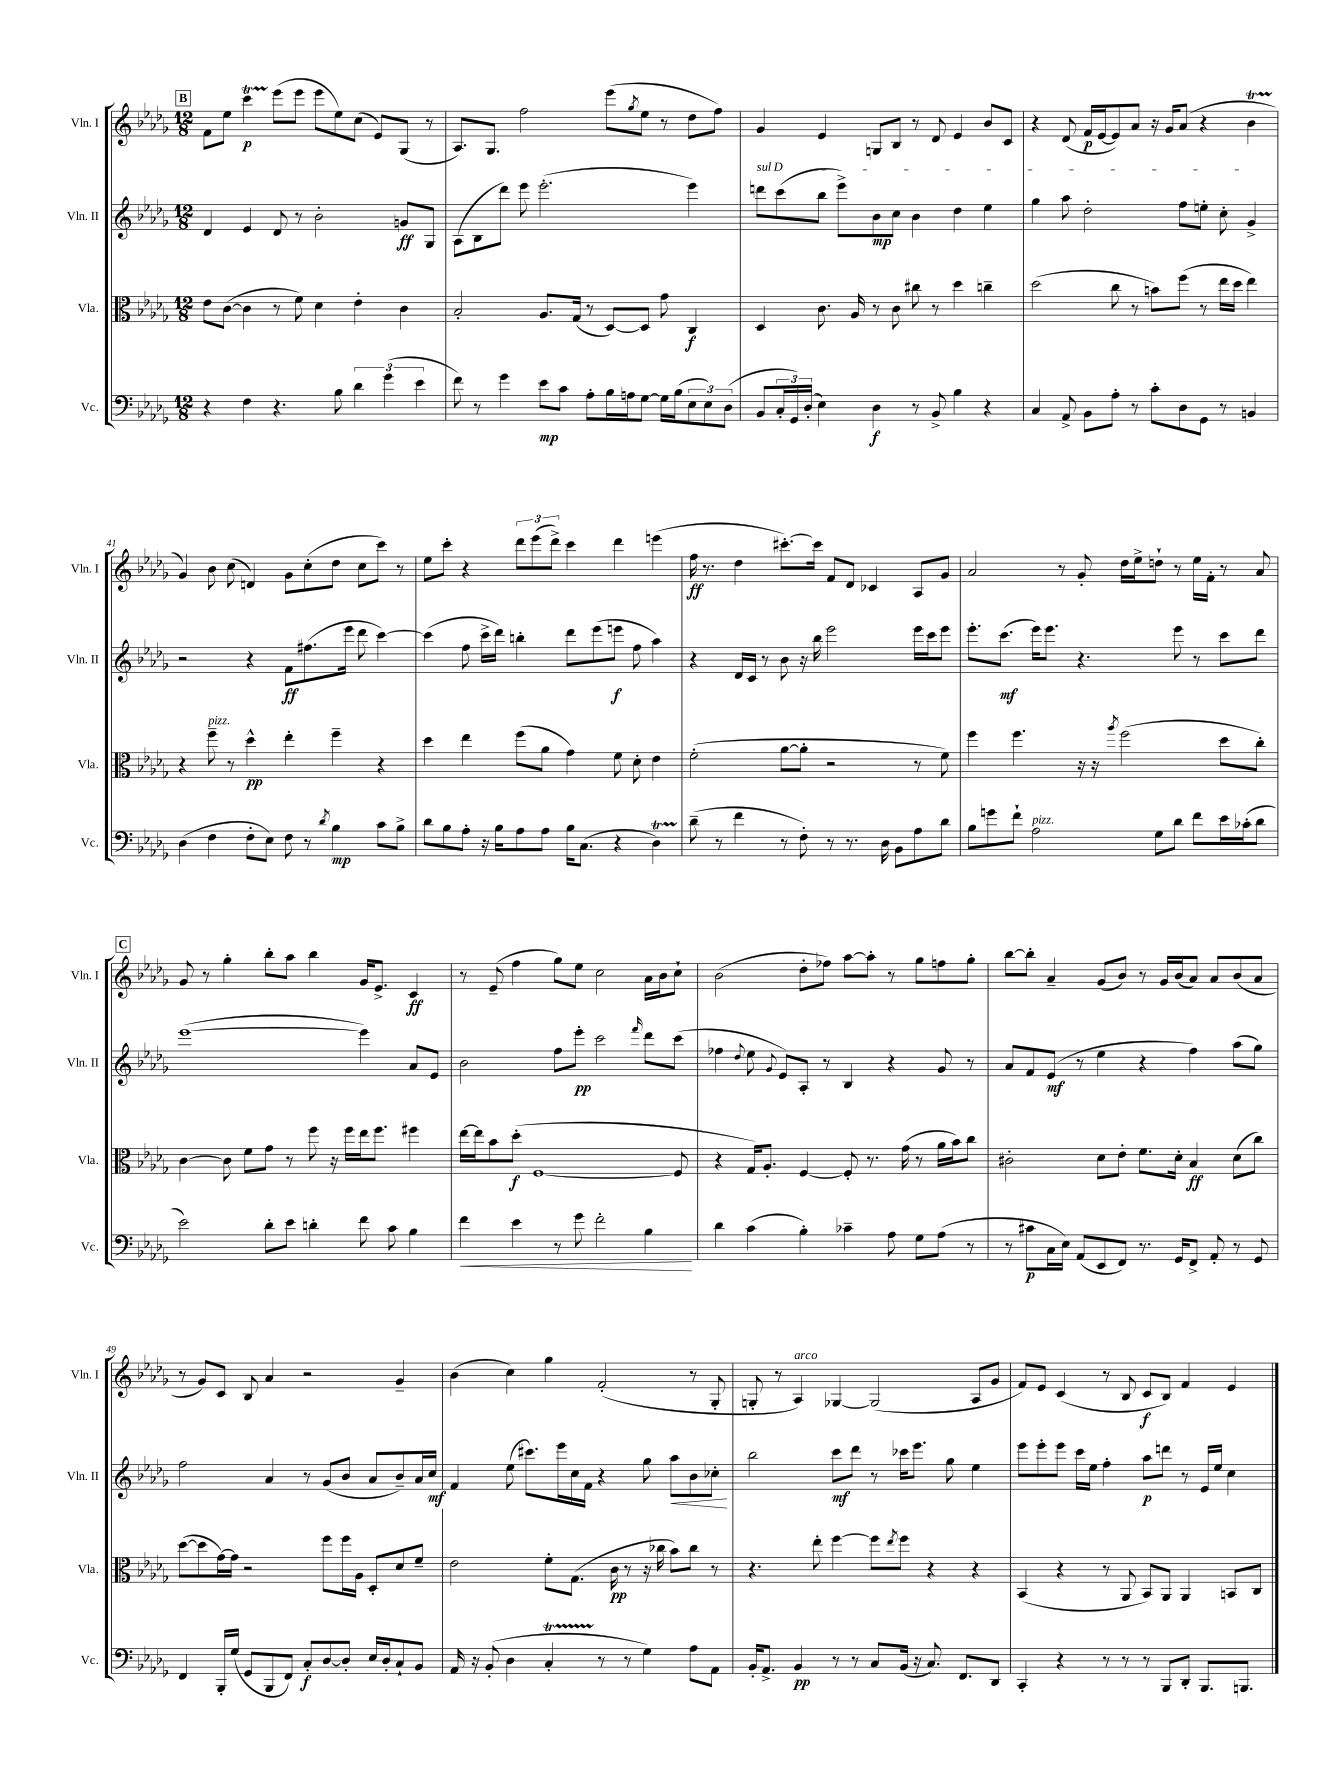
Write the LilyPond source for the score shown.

<<
\new StaffGroup <<
\new Staff = "s0" \with { instrumentName = "Vln. I" shortInstrumentName = "Vln. I" } {
    \clef treble \key des \major \numericTimeSignature \time 12/8
    \mark \markup { \box "B" } f'8 ees''8 c'''4\startTrillSpan\p ees'''8\stopTrillSpan( ees'''8 ees'''8 ees''8) c''8( ees'8) ges8( r8 |
    aes8.) ges8. f''2 ees'''8( \acciaccatura { ges''8 } ees''8 r8 des''8 f''8) |
    ges'4 ees'4 g8 bes8 r8 des'8 ees'4 bes'8 c'8 |
    r4 des'8( f'16\p ees'16~ ees'8) aes'8 r16 ges'16 aes'8( r4 bes'4\startTrillSpan |
    ges'4\stopTrillSpan) bes'8 c''8( d'4) ges'8 c''8-.( des''8 c''8 c'''8) r8 |
    ees''8 c'''8-. r4 \tuplet 3/2 { des'''8 ees'''8( des'''8->) } c'''4 des'''4 e'''4( |
    f''16\ff r8. des''4 cis'''8.~-.) cis'''16 f'8 des'8 ces'4 aes8 ges'8 |
    aes'2 r8 ges'8-. des''16 ees''16-> d''8-! r8 ees''16 f'16-. r8 aes'8 |
    \mark \markup { \box "C" } ges'8 r8 ges''4-. bes''8-. aes''8 bes''4 ges'16 ees'8.-> c'4\ff |
    r8 ees'8--( f''4 ges''8) ees''8 c''2 aes'16 bes'16 c''8-! |
    bes'2( des''8-. fes''8) aes''8~ aes''8-. r8 ges''8 f''8 ges''8-. |
    bes''8~ bes''8-. aes'4-- ges'8( bes'8) r8 ges'16 bes'16( aes'8) aes'8 bes'8( aes'8 |
    r8 ges'8) c'8 bes8 aes'4 r2 ges'4-- |
    bes'4( c''4) ges''4 f'2-.( r8 ges8-. |
    g8-. r8 aes4^\markup { \italic "arco" }) ges4~ ges2( aes8 ges'8 |
    f'8) ees'8 c'4( r8 bes8 c'8\f bes8) f'4 ees'4 \bar "|." |
}
\new Staff = "s1" \with { instrumentName = "Vln. II" shortInstrumentName = "Vln. II" } {
    \clef treble \key des \major \numericTimeSignature \time 12/8
    \mark \markup { \box "B" } des'4 ees'4 des'8 r8 bes'2-. g'8\ff ges8 |
    aes8( bes8 des'''8) ees'''8 ees'''2.-.( ees'''4) |
    \once \override TextSpanner.bound-details.left.text = \markup { \italic "sul D" } d'''8\startTextSpan c'''8( bes''8 ees'''8->) bes'8\mp c''8 bes'4 des''4 ees''4 |
    ges''4 aes''8 des''2-. f''8 e''8-. c''8-. ges'4->\stopTextSpan |
    r2 r4 f'8\ff fis''8.( ees'''16 des'''8 c'''4~) |
    c'''4( f''8 c'''16-> des'''16) b''4-. des'''8 ees'''8( e'''8\f f''8 aes''4) |
    r4 des'16 c'16 r8 bes'8 r16 bes''16 ees'''2 ees'''16 c'''16 ees'''8 |
    ees'''8.-. c'''8.\mf( ees'''16) ees'''8. r4. ees'''8 r8 c'''8 des'''8 |
    \mark \markup { \box "C" } ees'''1~( ees'''4) aes'8 ees'8 |
    bes'2 f''8 ees'''8-.\pp c'''2 \grace { f'''16 } des'''8 c'''8( |
    fes''4 \appoggiatura { des''8 } ees''8 \appoggiatura { ges'8 } ees'8) aes8-. r8 bes4 r4 ges'8 r8 |
    aes'8 f'8 ees'8\mf( r8 ees''4 r4 f''4) aes''8( ges''8) |
    f''2 aes'4 r8 ges'8( bes'8 aes'8 bes'8--) aes'16 c''16\mf |
    f'4 ees''8( cis'''8.) ees'''16 c''16 f'16 r4 ges''8 aes''8\< bes'8 ces''8-.\! |
    bes''2 c'''8\mf des'''8 r8 ces'''16 ees'''8. ges''8 ees''4 |
    ees'''8 ees'''8-. ees'''8 c'''16 ees''16 f''4-. aes''8\p d'''8 r8 ees'16 ees''16 c''4 \bar "|." |
}
\new Staff = "s2" \with { instrumentName = "Vla." shortInstrumentName = "Vla." } {
    \clef alto \key des \major \numericTimeSignature \time 12/8
    \mark \markup { \box "B" } ees'8 c'8~( c'4 r8 f'8) des'4 ees'4-. c'4 |
    bes2-. aes8. ges16( r8 des8~) des8 ges'8 c4\f |
    des4 c'8. aes16 r8 c'8 cis''8 r8 des''4 c''4-- |
    des''2( c''8 r8 b'8) f''8( r8 ees''16 des''16 ees''4) |
    r4 f''8--^\markup { \italic "pizz." } r8 des''4-^\pp ees''4-. f''4-- r4 |
    des''4 ees''4 f''8( aes'8 ges'4) f'8 des'8-. ees'4 |
    f'2-.( aes'8~ aes'8-. r2 r8 f'8) |
    f''4 f''4. r16 r16 \acciaccatura { aes''8 } f''2( des''8 c''8-.) |
    \mark \markup { \box "C" } c'4~ c'8 f'8 ges'8 r8 f''8 r16 f''16 ees''16 f''8. fis''4 |
    ees''16~ ees''16 bes'8 des''8-.\f( f1~ f8 |
    r4 ges16) aes8.-. f4~ f8-. r8. ges'16( r8 aes'16 bes'16) c''8 |
    cis'2-. des'8 ees'8-. f'8. des'16-. bes4\ff des'8( c''8) |
    des''8~( des''8 ges'16~) ges'16 r2 f''8 f''16 aes16 des8-. des'8 f'8-- |
    ees'2 f'8-. ges8.( c'16\pp r8 r16 ces''16 bes'8) ces''8 r8 |
    r4. ees''8-. f''4~ f''8 \acciaccatura { ees''8 } f''8 r4 r4 |
    bes,4( r4 r8 aes,8 bes,8) aes,8 aes,4 b,8 c8 \bar "|." |
}
\new Staff = "s3" \with { instrumentName = "Vc." shortInstrumentName = "Vc." } {
    \clef bass \key des \major \numericTimeSignature \time 12/8
    \mark \markup { \box "B" } r4 f4 r4. bes8 \tuplet 3/2 { des'4 ges'4( ees'4 } |
    f'8) r8 ges'4 ees'8\mp c'8 aes8-. bes16 a16 ges8~ ges16 bes16( \tuplet 3/2 { ees8 ees8) des8( } |
    bes,8 \tuplet 3/2 { c16-. ges,16) des16-.( } ees4) des4\f r8 bes,8-> bes4 r4 |
    c4 aes,8-> bes,8 aes8-. r8 c'8-. des8 ges,8 r8 b,4 |
    des4( f4 f8-. ees8) f8 r8 \acciaccatura { des'8 } bes4\mp c'8 bes8-> |
    des'8 bes8 aes8-. r16 bes16 aes8 aes8 bes16 c8.( r4 des4\startTrillSpan) |
    des'8--\stopTrillSpan( r8 f'4 r8 f8-.) r8 r8. des16 bes,8 aes8 des'8 |
    bes8 g'8 f'8-! aes2^\markup { \italic "pizz." } ges8 des'8 f'8 ees'16 ces'16-.( des'8 |
    \mark \markup { \box "C" } ees'2) des'8-. ees'8 d'4-. f'8 c'8 bes4 |
    f'4\< ees'4 r8 ges'8 f'2-. bes4\! |
    des'4 c'4( bes4-.) ces'4-- aes8 ges8 aes8( r8 |
    r8 cis'8\p c16 ees16) aes,8( ees,8 f,8) r8. ges,16 f,8-> aes,8-. r8 ges,8 |
    f,4 bes,,16-. ges16( ges,8 bes,,8 f,8) c8-.\f des8~ des8-. ees16 des16-. c8-! bes,8 |
    aes,16 r16 bes,8-.( des4 c4-.\startTrillSpan r8\stopTrillSpan r8 ges4) aes8 aes,8 |
    bes,16-. aes,8.-> bes,4\pp r8 r8 c8 bes,16( r16 c8.) f,8. des,8 |
    c,4-. r4 r8 r8 r8 bes,,8 des,8-. bes,,8. b,,8. \bar "|." |
}
>>
>>
\layout { \context { \Score currentBarNumber = #37 } }
